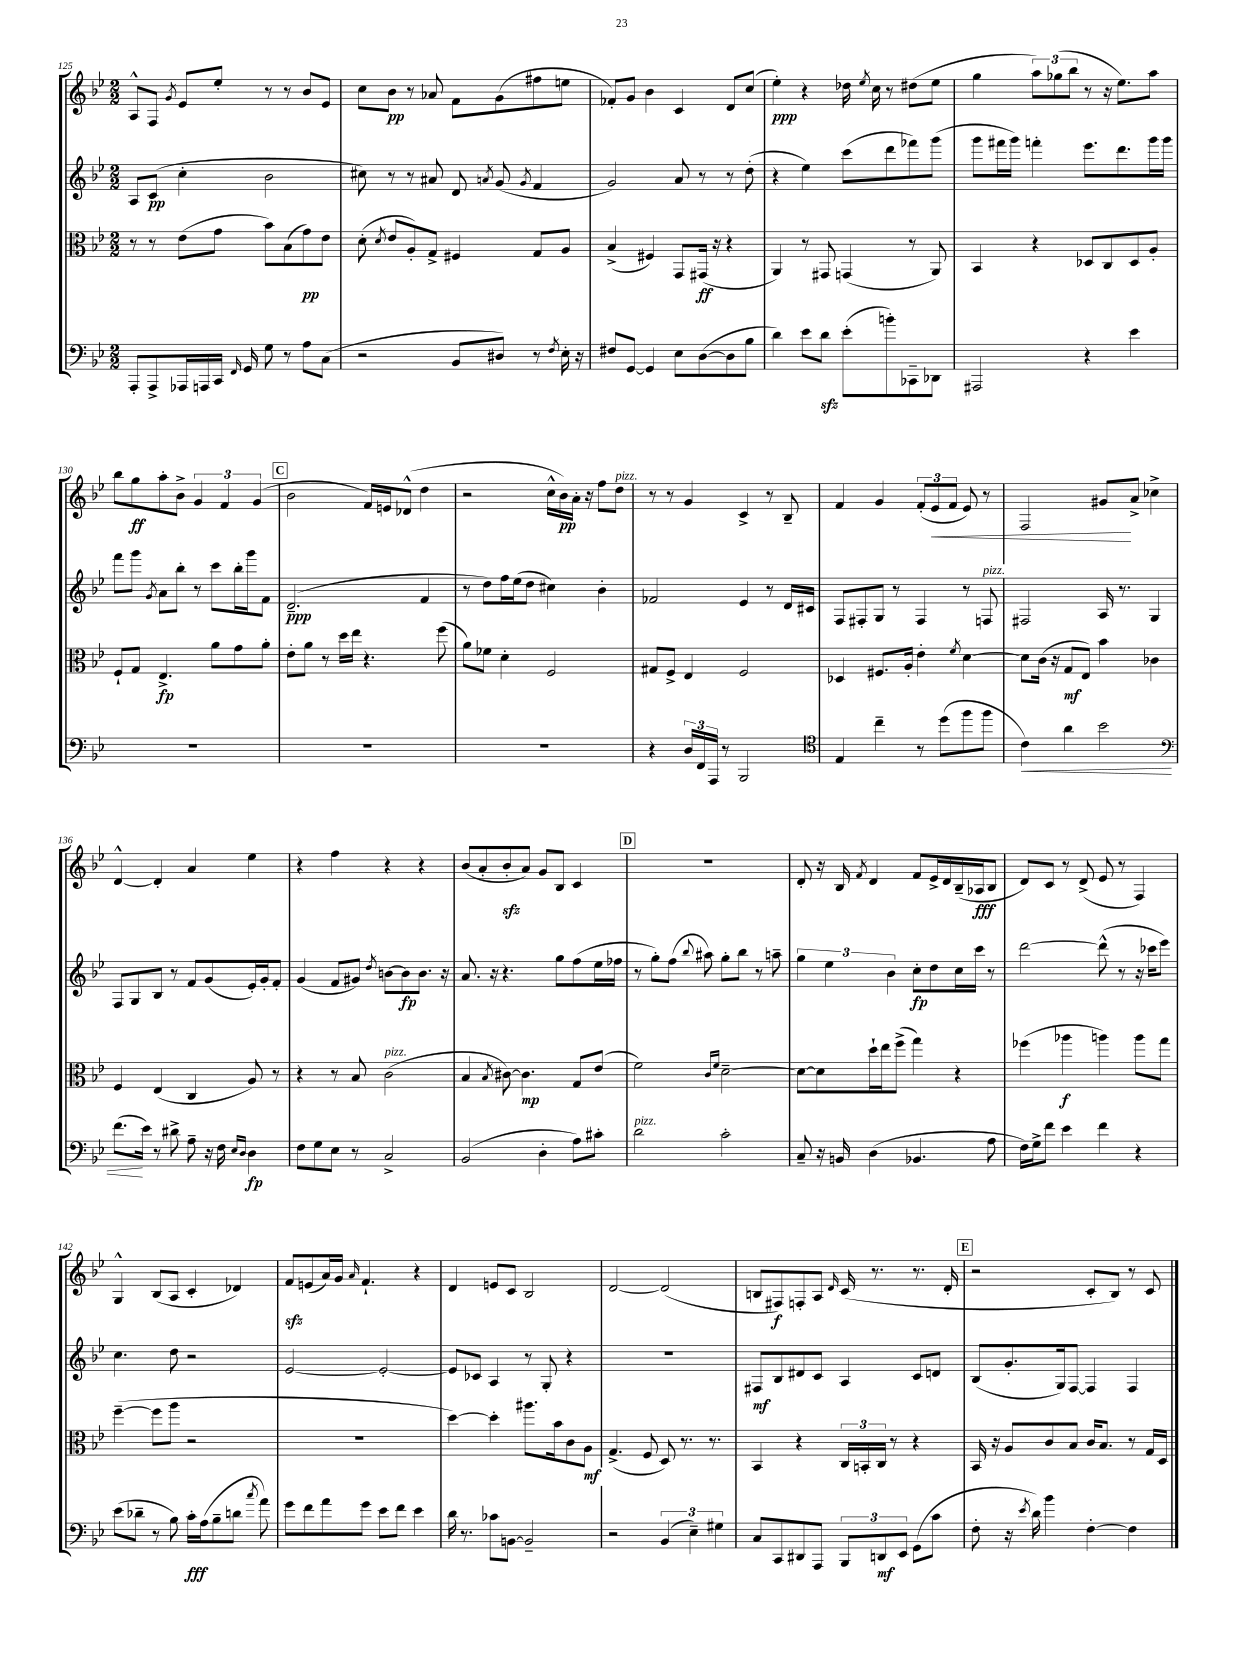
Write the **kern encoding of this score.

**kern	**kern	**kern	**kern
*staff4	*staff3	*staff2	*staff1
*clefF4	*clefC3	*clefG2	*clefG2
*k[b-e-]	*k[b-e-]	*k[b-e-]	*k[b-e-]
*M2/2	*M2/2	*M2/2	*M2/2
8AAA'	8r	8A	8A^^
8AAA^	8r	(8c	8F
.	.	.	8qg
16AAA-	(8e-	4cc'	8e-
16AAA	.	.	.
16CC	8g	.	8ee-'
16qqFF	.	.	.
16GG	.	.	.
8G	8b-)	2b-	8r
8r	(8B-	.	8r
8A	8g)	.	8b-
(8C	8e-	.	8e-
=	=	=	=
2r	(8d'	8cc#)	8cc
.	8qd	.	.
.	8e-	8r	8b-
.	8A')	8r	8r
.	8G^	8a#	8a-
8BB-	4F#	8d	8f
.	.	8qa	.
8D#)	.	(8g	(8g
.	.	8qg	.
8r	8G	4f	8ff#
8qF	.	.	.
16E-'	8A	.	8ee
16r	.	.	.
=	=	=	=
8F#	(4B-^	2g)	8f-')
[8GG	.	.	8g
4GG]	4F#)	.	4b-
8E-	8GG	8a	4c
([8D	(16GG#	8r	.
.	16r	.	.
8D]	4r	8r	8d
8B-	.	(8dd'	(8cc
=	=	=	=
4d)	4AA)	4r	4ee-')
8e-	8r	4ee-)	4r
8d	8GG#	.	.
(8e-'	(4GG	(8ccc	16dd-
.	.	.	8qee-
.	.	.	16cc
8b')	.	8ddd	8r
8CC-~	8r	8fff-)	(8dd#
8DD-	8AA)	(8ggg	8ee-
=	=	=	=
2AAA#	4BB-	8ggg	4gg
.	.	16fff#	.
.	.	16ggg)	.
.	4r	4fff'	12aa)
.	.	.	(12gg-
.	.	.	12bb-
4r	8D-	8.eee-	8r
.	8C	.	16r
.	.	8.ddd	8.ee-)
4e-	8D-	.	.
.	8A'	16ggg	8aa
.	.	16ggg	.
=	=	=	=
1r	8F`	8fff	8bb-
.	8G	8ggg	8gg
.	.	8qg	.
.	4.E-^	8a	8aa'
.	.	8bb-'	8b-^
.	.	8r	6g
.	8a	8ccc	.
.	.	.	6f
.	8g	16bb-'	.
.	.	16ggg	.
.	.	.	(6g
.	8a'	8f	.
=	=	=	=
1r	8e-'	(2.d~	2b-
.	8a	.	.
.	8r	.	.
.	16dd	.	.
.	16ee-	.	.
.	4.r	.	16f)
.	.	.	16e
.	.	.	(8d-^^
.	.	4f	4dd
.	(8ff	.	.
=	=	=	=
1r	8a)	8r	2r
.	8f-	8dd)	.
.	4d'	16ff	.
.	.	(16ee-	.
.	.	8dd	.
.	2F	4cc#)	16cc^^
.	.	.	16b-)
.	.	.	16a'
.	.	.	16r
.	.	4b-'	8ff
.	.	.	8dd
=	=	=	=
4r	8G#	2f-	8r
.	8F^	.	8r
24D	4E-	.	4g
24FF	.	.	.
24AAA	.	.	.
8r	.	.	.
2BBB-	2F	4e-	4c^
.	.	8r	8r
.	.	16d	8B-~
.	.	16c#	.
=	=	=	=
*clefC4	*	*	*
4E-	4D-	8F	4f
.	.	8F#'	.
4cc~	8.F#	8G	4g
.	.	8r	.
.	16A'	.	.
8r	4e-'	4F#	(12f'
.	.	.	12e-
(8dd	.	.	.
.	.	.	12f
.	8qf	.	.
8ff	[4d	8r	8e-)
8ff	.	8F	8r
=	=	=	=
4c)	8d]	2F#	2F
.	(16c	.	.
.	16r	.	.
4a	8G	.	.
.	8E-)	.	.
2b-	4b-	16A	8g#
.	.	8.r	.
.	.	.	8a^
.	4c-	4G	4cc-^
=	=	=	=
*clefF4	*	*	*
(8.f	4F	8F	[4d^^
.	.	8G	.
16e-)	.	.	.
8r	(4E-	8B-	4d']
8d#^	.	8r	.
8A~	4C	8f	4a
16r	.	(8g	.
16F	.	.	.
16qqE-	.	.	.
16qqD	.	.	.
4D	8A)	16e-')	4ee-
.	.	16g'	.
.	8r	8f'	.
=	=	=	=
8F	4r	(4g	4r
8G	.	.	.
8E-	8r	8f	4ff
8r	8B-	8g#)	.
.	.	8qdd	.
2C^	(2c	[8b	4r
.	.	8b]	.
.	.	8.b	4r
.	.	16r	.
=	=	=	=
(2BB-	4B-	8.a	(8b-
.	.	.	8a'
.	.	16r	.
.	8qB-	.	.
.	[8c#)	4.r	8b-'
.	4.c#]	.	8a)
4D'	.	.	8g
.	.	8gg	8B-
8A)	8G	(8ff	4c
8c#'	(8e-	16ee-	.
.	.	16ff-	.
=	=	=	=
2d	2f)	8r	1r
.	.	8gg')	.
.	.	(8ff	.
.	.	8qqbb-	.
.	.	8aa#)	.
.	16qqc	.	.
.	16qqf	.	.
2c'	[2d~	8gg'	.
.	.	8bb-	.
.	.	8r	.
.	.	8aa~	.
=	=	=	=
8C~	8d_	6gg	8d'
16r	8d]	.	16r
.	.	6ee-	.
16BB	.	.	16B-
.	.	.	8qf
(4D	16dd`	.	4d
.	16ee-	.	.
.	.	6b-	.
.	(8ff^	.	.
4.BB-	4gg)	8cc'	8f
.	.	8dd	16e-^
.	.	.	16d
.	4r	16cc	(16B-~
.	.	16ccc	16A-
8A	.	8r	8B-
=	=	=	=
16F)	(4ff-	[2ddd	8d)
16G^	.	.	.
8f	.	.	8c
4e-	4aa-	.	8r
.	.	.	(8d^
4f	4aa)	(8ddd^^]	8e-
.	.	8r	8r
4r	8aa	16r	4F)
.	.	16ccc-	.
.	8gg	8eee-)	.
=	=	=	=
(8e-	([4ff~	4.cc	4G^^
8d-~	.	.	.
8r	8ff]	.	(8B-
8B-)	8aa	8dd	8A
16c'	2r	2r	4c'
(16A	.	.	.
8B-~	.	.	.
8d	.	.	4d-)
8qcc	.	.	.
8a)	.	.	.
=	=	=	=
8g	1r	[2e-	8f
8f	.	.	(8e
8a	.	.	16a)
.	.	.	16g
.	.	.	16qqa
8g	.	.	4.f`
8e-	.	2e-'_	.
8f	.	.	.
4e-	.	.	4r
=	=	=	=
16d	[4dd)	8e-]	4d
8.r	.	.	.
.	.	8c-	.
8c-	4dd']	4A	8e
[8BB	.	.	8c
2BB~]	8.aa#	8r	2B-
.	.	8G'	.
.	16b-	.	.
.	8c	4r	.
.	8A	.	.
=	=	=	=
2r	(4.G^	1r	[2d
.	8F	.	.
(6BB-	8D)	.	(2d]
.	8.r	.	.
6E-~)	.	.	.
.	8.r	.	.
6G#	.	.	.
=	=	=	=
8C	4BB-	8F#	8B
8CC	.	8B-	8F#)
8DD#	4r	8d#	8F'
8AAA	.	8c	8A
.	.	.	16qqd
12BBB-	24C	4A	(16c
.	24BB'	.	.
.	.	.	8.r
12DD	24C	.	.
.	8r	.	.
12EE-	.	.	.
(8GG	4r	8c	8.r
8c	.	8d	.
.	.	.	16d'
=	=	=	=
8F'	16BB-	(8B-	2r
.	16r	.	.
16r	8A	8.g'	.
8qe-	.	.	.
16d)	.	.	.
4b-	8c	.	.
.	.	16G)	.
.	8B-	[8F	.
[4F'	16c	4F]	8c'
.	8.B-	.	.
.	.	.	8B-)
4F]	8r	4F	8r
.	16G	.	8c
.	16D	.	.
==	==	==	==
*-	*-	*-	*-
